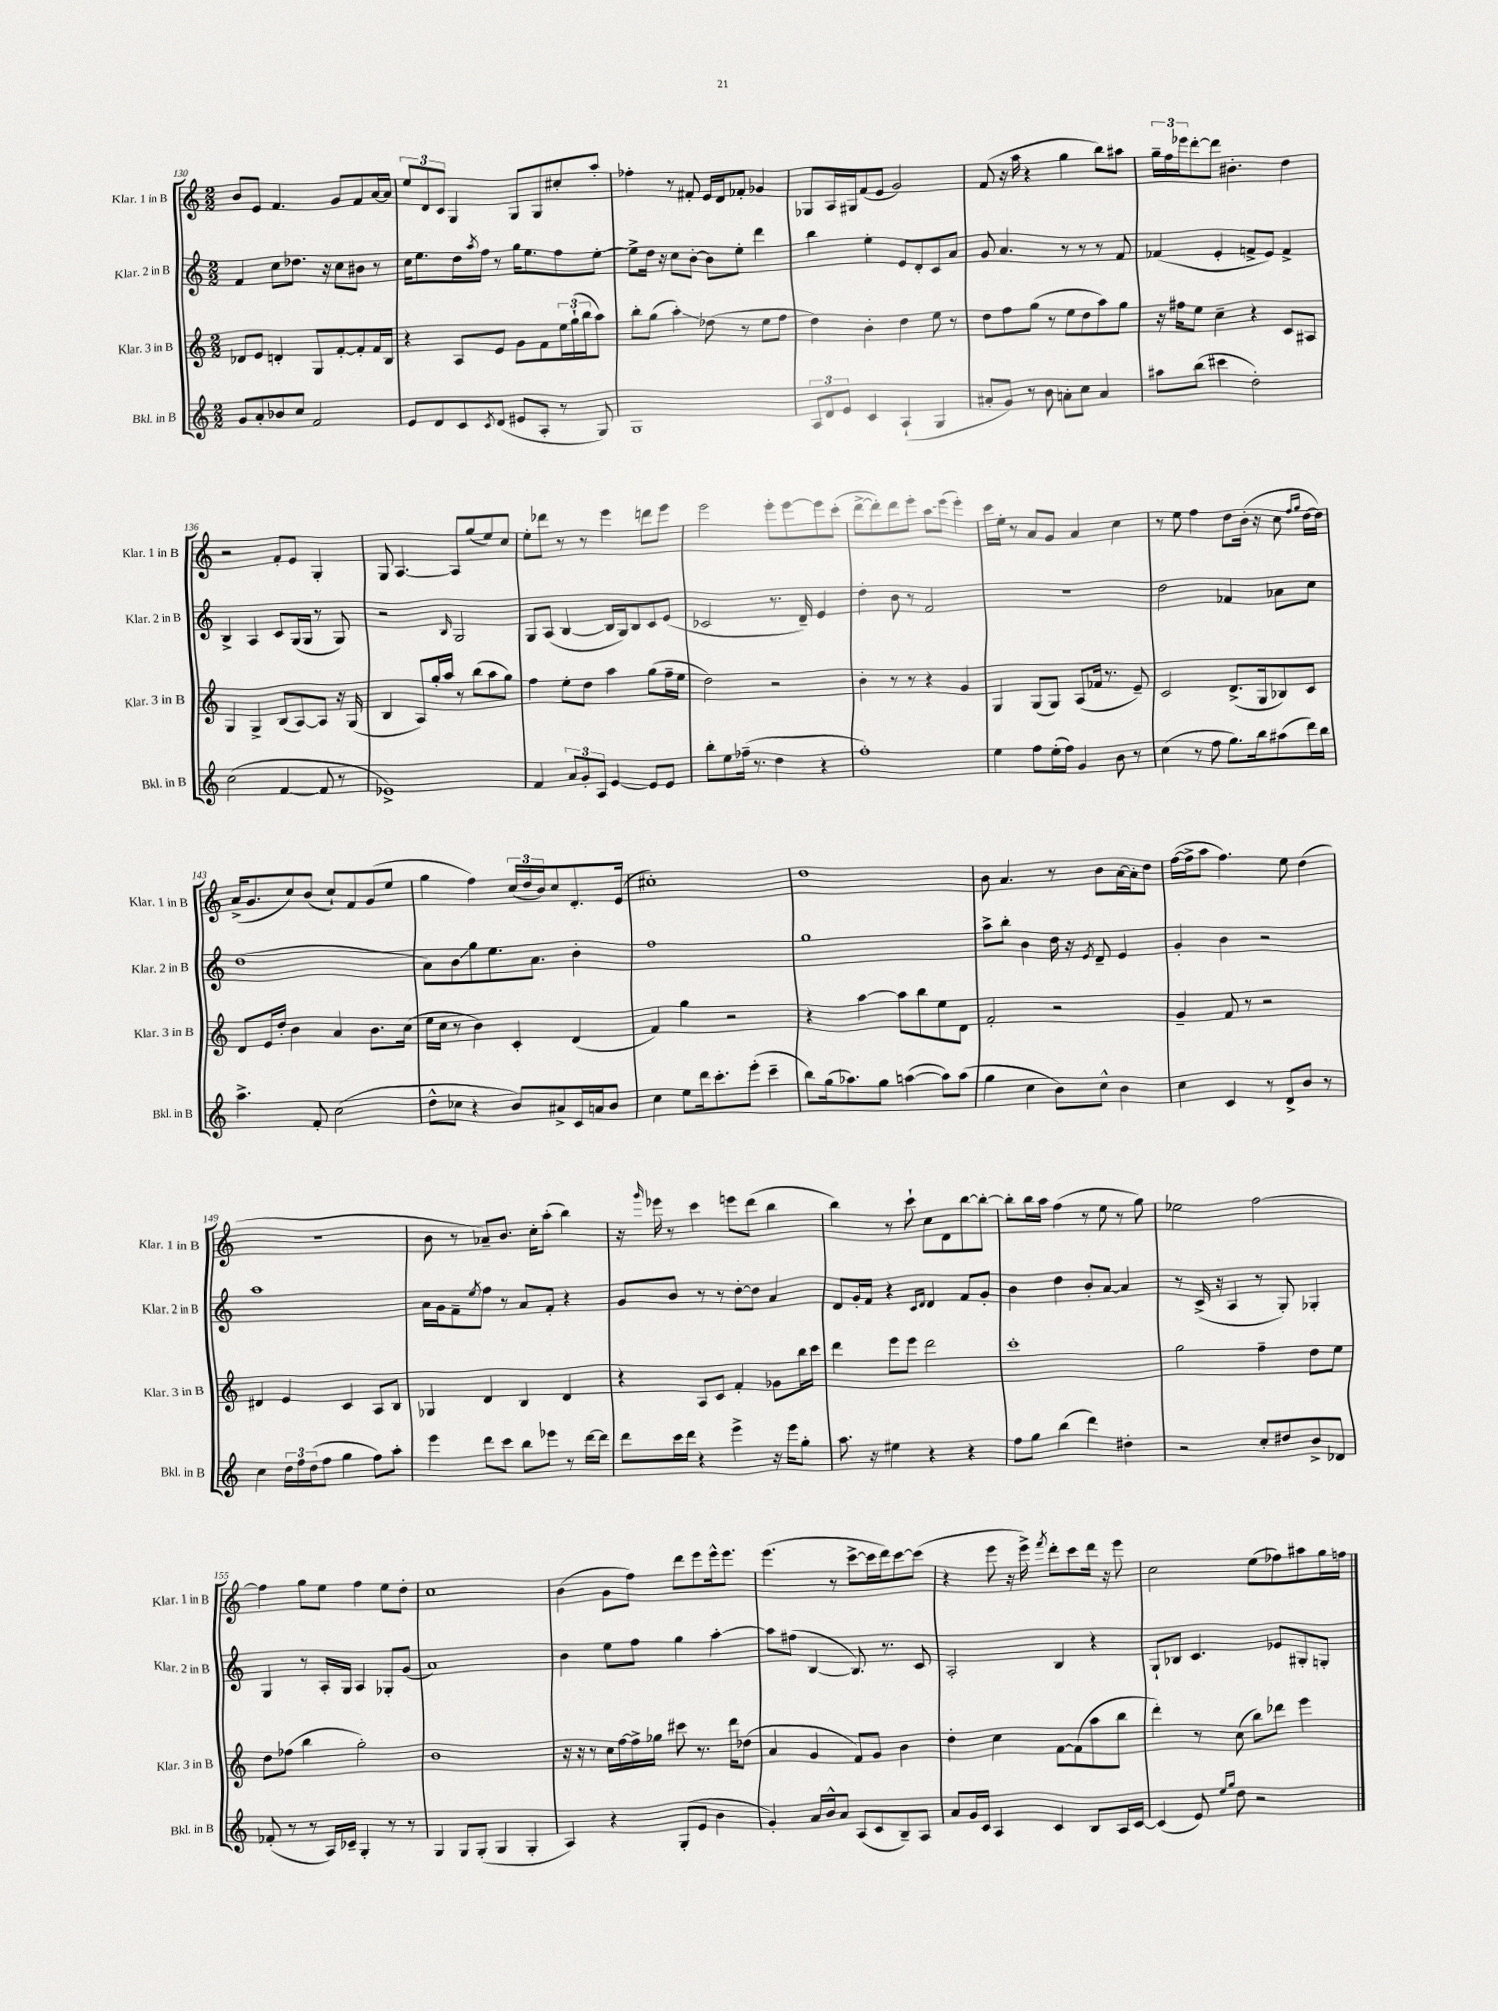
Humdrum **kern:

**kern	**kern	**kern	**kern
*staff4	*staff3	*staff2	*staff1
*clefG2	*clefG2	*clefG2	*clefG2
*k[]	*k[]	*k[]	*k[]
*M2/2	*M2/2	*M2/2	*M2/2
8g/L	8d-/L	4f/	8b/L
8a'/	8e/J	.	8e/J
8b-/	4d'/	8cc\L	4.f/
8cc/J	.	8.dd-\J	.
2f/	8G/L	.	.
.	.	16r	.
.	[8f'/	8cc\L	8g/L
.	8f'/]	8b#\J	8f/
.	16f/L	8r	[16a/L
.	16B/JJ	.	16a/]JJ
=	=	=	=
8e/L	4r	16cc\LK	12ee/L
.	.	8.ee\	.
.	.	.	12d/
8d/	.	.	.
.	.	.	12c/J
8c/	8A/L	16dd\L	4G/
.	.	8qaa/	.
.	.	16ff\JJ	.
8qc/	.	.	.
(8d/J	8e/J	8r	.
8e#/L	8g\L	16gg\LK	8G/L
.	.	8.ee\	.
8A'/J	8f\	.	8G/
8r	24ee\L	8ff\	8cc#'/
.	(24gg`\	.	.
.	24bb\J	.	.
8G/)	8aa\J)	[8ee'\J	8aa'/J
=	=	=	=
1G	8bb'\L	8ee^\]L	4ff-'\
.	(8gg\J	16dd\Jk	.
.	.	16r	.
.	4aa'\)	8cc\L	8r
.	.	[8b'\J	8f#'/
.	(8dd-\	8b\]L	16e/LL
.	.	.	16d/J
.	8r	8ee'\J	8f-'/J
.	8ee\L	4ddd\	4g-/
.	8ff\J	.	.
=	=	=	=
12A/L	4dd\)	4bb\	8G-/L
12d/	.	.	.
.	.	.	16A/L
12e/J	.	.	.
.	.	.	16G#/J
4c/	4b'\	4ee'\	(8f/
.	.	.	8e/J
(4A`/	4dd\	8e/L	2g/)
.	.	8d'/	.
4G/	8ee\	8c/	.
.	8r	8a/J	.
=	=	=	=
8a#'/L	8dd\L	8g/	(8f/
8g/J)	8ff\	4.a/	16r
.	.	.	16aa\
8r	(8gg\J	.	4r
8b\	8r	.	.
8a'\L	8ee\L	8r	4gg\
8cc\J	8dd\	8r	.
4a/	8aa\)	8r	8bb\L)
.	8gg\J	8f/	8aa#\J
=	=	=	=
8aa#\L	16r	(4f-/	24gg~\LL
.	.	.	24ff\
.	16ff#\LK	.	.
.	.	.	24eee-\J
(8bb\J	8ee\J	.	[8ddd'\
4ccc#\	4cc~\	4e'/	8ddd\]J
.	.	.	4.b#'\
2dd'\)	4r	8f^/L	.
.	.	8e/J)	.
.	8c/L	4f^/	4dd\
.	8A#/J	.	.
=	=	=	=
(2cc\	4G/	4B^/	2r
.	4G^/	4A/	.
[4f/	(8B/L	8c/L	8f'/L
.	[8A/)	(16G/L	8e/J
.	.	16G/JJ	.
8f/]	8A/]J	8r	4G'/
8r	16r	8G/)	.
.	(16G/	.	.
=	=	=	=
1e-^)	4B/	2r	8G/
.	.	.	[4.A/
.	8A/L)	.	.
.	16gg'/L	.	.
.	16aa/JJ	.	.
.	.	16qqB/	.
.	8r	2G/	8A/]L
.	(8bb\L	.	(8gg/
.	8aa\	.	8ee/)
.	8gg\J)	.	8cc/J
=	=	=	=
4f/	4ff\	8G/L	8ee'\L
.	.	(8A/J	8ddd-\J
12a/L	8ee'\L	[4B/	8r
12g'/	.	.	.
.	8dd\J	.	8r
12A/J	.	.	.
[4e/	4aa\	16B/]LL	4eee\
.	.	16G/J)	.
.	.	8B/	.
8e/]L	(8gg\L	8c/	8ddd\L
8e/J	16ff~\L	(8e/J	8eee\J
.	16ee\JJ	.	.
=	=	=	=
8bb'\L	2dd\)	2c-/	2eee\
8ee\	.	.	.
(16ff-~\Jk	.	.	.
8.r	.	.	.
4dd\	2r	8.r	8eee'\L
.	.	.	[8eee\
.	.	16d~/)	.
4r	.	4e/	8eee\]
.	.	.	(8ccc'\J
=	=	=	=
1ff')	4b'\	4dd'\	[8ddd^\L
.	.	.	8ddd'\])
.	8r	8b\	8ddd\
.	8r	8r	8eee'\J
.	4r	2f/	8aa\L
.	.	.	(8eee\J
.	4g/	.	4eee'\)
=	=	=	=
4ee\	4G/	1r	16ccc\LL
.	.	.	16ee'\JJ
.	.	.	8r
8ff\L	(8G/L	.	8a/L
(16ee'\L	8G/J)	.	8g/J
16ff\JJ)	.	.	.
4g/	(8A/L	.	4a/
.	16f-/Jk	.	.
.	8.r	.	.
8b\	.	.	4cc\
8r	8e~/)	.	.
=	=	=	=
(4cc\	2c/	2dd\	8r
.	.	.	8ee\
8r	.	.	4ff\
8ff\	.	.	.
8.gg\L)	(8.d^/L	4f-/	8dd\L
.	.	.	(16b'\Jk
16bb\k	16G/k	.	16r
(8aa#\	8B-/)	8a-\L	8cc\
.	.	.	16qqff/LL
.	.	.	16qqgg/JJ
16ddd\L)	8c/J	8cc\J	[16dd\LL
16bb\JJ	.	.	16dd\]JJ)
=	=	=	=
4.aa^\	8d/L	(1dd	(16a^/LK
.	.	.	8.g/
.	16e/L	.	.
.	16dd'/JJ	.	.
.	4b\	.	8cc/)
8f'/	.	.	(8b/J
(2cc\	4a/	.	8cc`/L)
.	.	.	8f/
.	8.b\L	.	(8g/
.	.	.	8ee/J
.	(16cc\Jk	.	.
=	=	=	=
8dd^^\L	16ee\LL	8a\L)	4gg\
.	16cc\JJ	.	.
8cc-\J	8r	8b\	.
4r	4b\)	8gg\	4ff\)
.	.	8.ee\	.
8b/L)	4c'/	.	(24cc/LL
.	.	.	24dd/
.	.	8.a\J	.
.	.	.	24b/J)
8a#^/	.	.	8cc/
16c/L	(4d/	4b'\	8.d'/
16a/J	.	.	.
8b/J	.	.	.
.	.	.	(16e/Jk
=	=	=	=
4cc\	4f/)	1ff	1cc#')
8ee\L	4gg\	.	.
16ddd\k	.	.	.
8.ccc'\	.	.	.
.	2r	.	.
(8eee'\J	.	.	.
4ccc~\	.	.	.
=	=	=	=
8bb\L)	4r	1gg	1dd
(16gg\k	.	.	.
8.aa-\)	.	.	.
.	[4aa\	.	.
8gg\J	.	.	.
([4aa\	8aa\]L	.	.
.	8bb\	.	.
8aa\]L)	8ee\	.	.
(8aa\J	8d\J	.	.
=	=	=	=
4gg\	2f'/	8aa^\L	8b\
.	.	8bb'\J	4.a/
4cc\	.	4b\	.
8b\L)	2r	16dd\	8r
.	.	16r	.
.	.	8qe/	.
8cc^^\J	.	8d~/	8b\L
4b\	.	4e/	[16a\L
.	.	.	16a'\]J
.	.	.	8dd\J
=	=	=	=
4cc\	4g~/	4g'/	([16ff\LL
.	.	.	16ff^\]J
.	.	.	8aa\J
4c/	8f/	4b\	4.ff\)
.	8r	.	.
8r	2r	2r	.
8d^/L	.	.	8ee\
8b/J	.	.	(4dd\
8r	.	.	.
=	=	=	=
4cc\	4d#/	1aa	1r
24dd\LL	4e/	.	.
24ff\	.	.	.
(24dd\J	.	.	.
8ff\J	.	.	.
4gg\	4c/	.	.
8ff\L)	8A/L	.	.
8aa'\J	8B/J	.	.
=	=	=	=
4eee\	4G-/	16a\LL	8b\
.	.	16g\J	.
.	.	8f~\	8r
.	.	8qee/	.
8ddd\L	4d/	8ff\J	8a-~/L)
8ccc\J	.	8r	8.b/J
8bb\L	4B/	8a/L	.
.	.	.	16cc'\LK
8eee-\J	.	8f'/J	(8aa'\J
8r	4d/	4r	4bb\)
[16ddd\LL	.	.	.
16ddd\]JJ	.	.	.
=	=	=	=
8ddd\L	4r	8g/L	16r
.	.	.	16qqggg/
.	.	.	16eee-\
16ccc\L	.	8b/J	8r
16ddd\JJ	.	.	.
4r	8A/L	8r	4ccc\
.	8c/J	8r	.
4eee^\	4f'/	[8dd'\L	8eee\L
.	.	8dd\]J	(8ddd\J
16r	8g-\L	4a/	4bb\
16eee\LK	.	.	.
8gg'\J	16bb\L	.	.
.	16ccc\JJ	.	.
=	=	=	=
8.aa\	4ddd\	8d/L	4bb\)
.	.	16g'/L	.
16r	.	16f/JJ	.
4ee#\	8eee\L	4r	8r
.	8eee\J	.	8ccc`\
.	.	16qqc/LL	.
.	.	16qqd/JJ	.
4r	2ddd\	4d/	8cc\L
.	.	.	8d\
4r	.	8f/L	[8bb\
.	.	8g'/J	8bb'\_J
=	=	=	=
8ff\L	1ccc'	4b\	8bb'\]L
8gg\J	.	.	16bb\L
.	.	.	16aa\JJ
(4bb\	.	4dd\	(4ff\
4ddd\)	.	8b'/L	8r
.	.	[8a/J	8ee\
4dd#'\	.	4a/]	8r
.	.	.	8gg\)
=	=	=	=
2r	2gg\	8r	2ee-\
.	.	(16c^/	.
.	.	16r	.
.	.	4A/	.
8cc'/L	4ff~\	8r	[2ff\
8dd#/	.	8G'/)	.
8b^/	8dd\L	4G-'/	.
8d-/J	8ee\J	.	.
=	=	=	=
(8f-'/	8dd\L	4G/	4ff\]
8r	(8ff-\J	.	.
8r	4bb\	8r	8gg\L
16A/LL)	.	16A'/LL	8ee\J
16c-~/JJ	.	16G/JJ	.
4G'/	2gg'\)	4A/	4ff\
8r	.	8G-'/L	8ee\L
8r	.	(8g/J	8dd'\J
=	=	=	=
4G/	1b	1a)	1cc
8G/L	.	.	.
(8G'/J	.	.	.
4G/	.	.	.
4G'/	.	.	.
=	=	=	=
4A/)	16r	4b\	(4b\
.	16r	.	.
.	8r	.	.
4r	16cc\LL	8ee\L	8g\L
.	[16ff\	.	.
.	16ff^\]	8ff\J	8ff\J)
.	16gg-\JJ	.	.
(8G'/L	8ccc#\	4gg\	8ddd\L
8e/J	8.r	.	8eee\
4b\	.	[4aa'\	16eee^^\k
.	16ddd\LK	.	8.eee\J
.	(8dd-\J	.	.
=	=	=	=
4g'/)	4a/	8aa\]L	(4.eee\
.	.	(8ff#\J	.
16a/LL	4g/	[4B/	.
16b^^/J	.	.	.
8a/J	.	.	8r
(8A/L	8f/L)	8.B/])	[8ccc^\L
8c/	8g/J	.	16ccc\]L
.	.	8.r	16ddd\J)
8B~/)	4b\	.	[8ccc\
8A/J	.	8c/	(8ccc\]J
=	=	=	=
8a/L	4dd'\	2A'/	4r
16g/L	.	.	.
16c/JJ	.	.	.
4A/	4cc\	.	8eee\
.	.	.	16r
.	.	.	16eee^\)
.	.	.	8qfff/
4c/	[8f\L	4B/	8ddd'\L
.	(8f\]	.	8ccc\
8B/L	8aa\	4r	16ddd\Jk
.	.	.	16r
16A/L	8bb\J	.	8eee\
[16c/JJ	.	.	.
=	=	=	=
(4c/]	4ddd'\)	8G`/L	2cc\
.	.	8B-/J	.
8e/)	8r	4.c/	.
16qqee/LL	.	.	.
16qqgg/JJ	.	.	.
8dd\	(8cc\	.	.
2r	8bb\L)	.	(8ee\L
.	8ddd-\J	8e-/L	8ff-\)
.	4eee\	8G#'/	8aa#\
.	.	8G'/J	16gg\L
.	.	.	16ff\JJ
==	==	==	==
*-	*-	*-	*-
